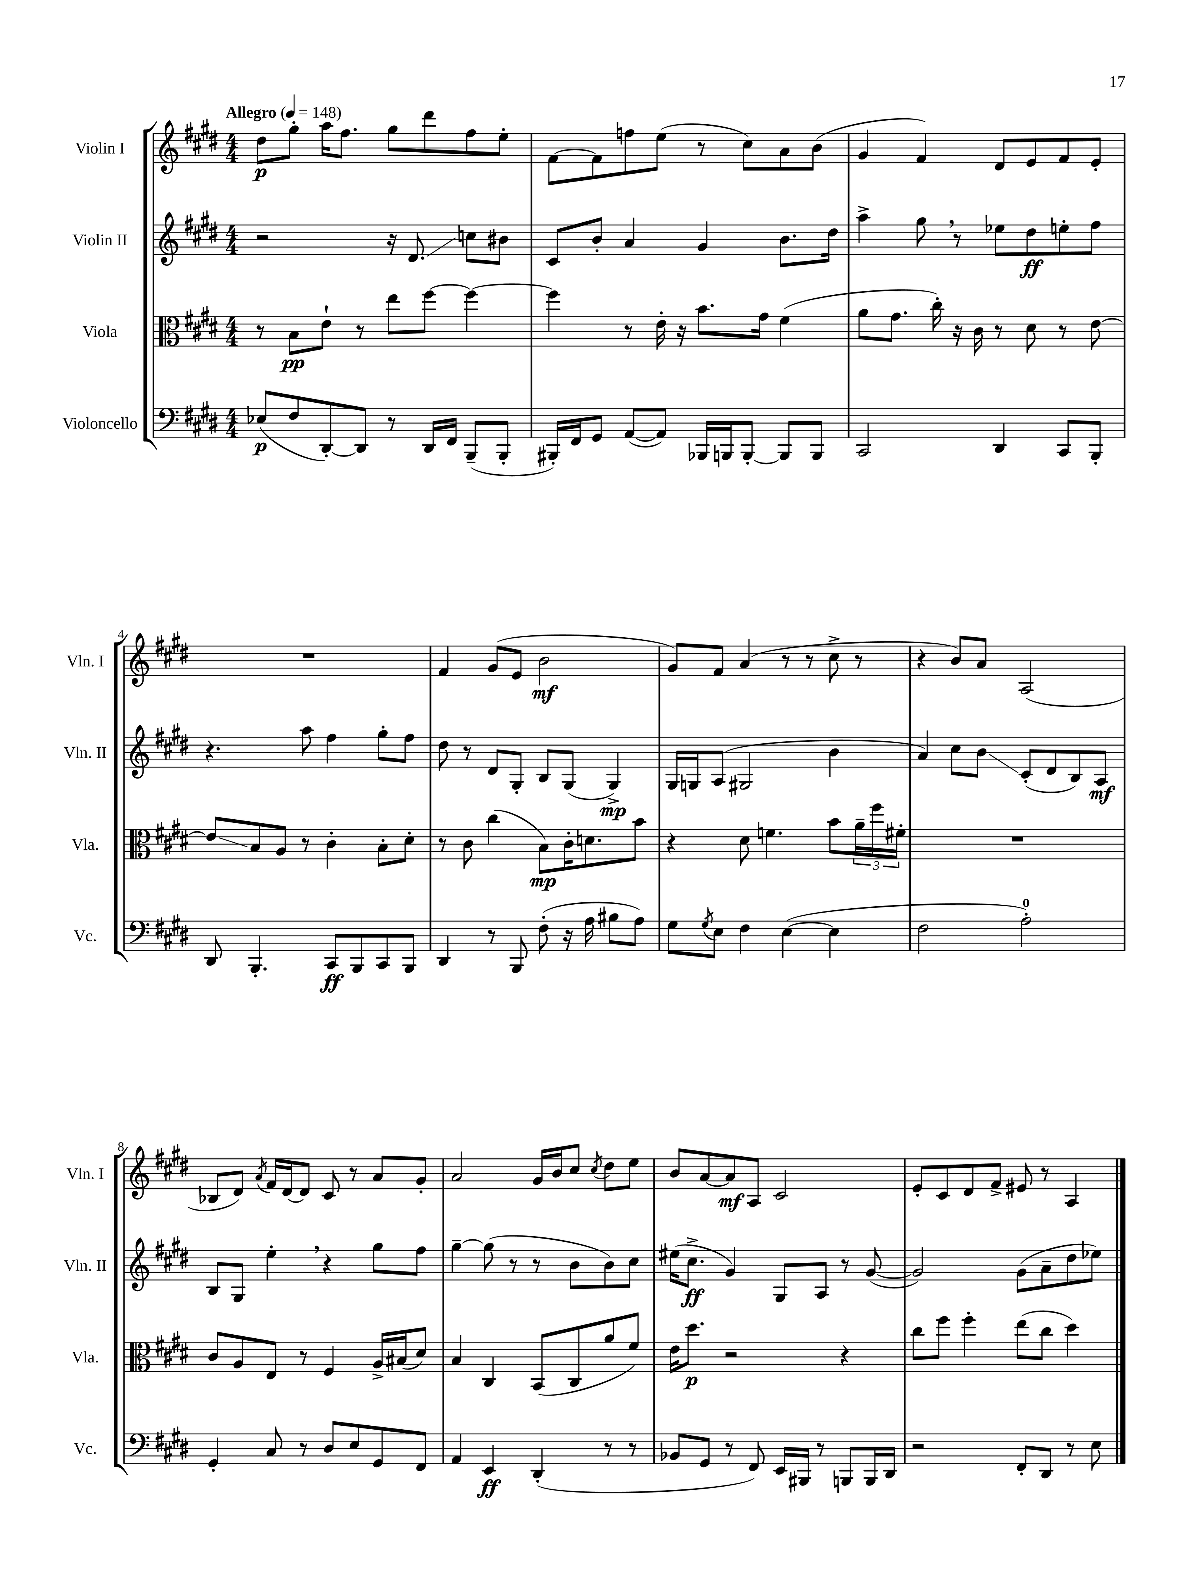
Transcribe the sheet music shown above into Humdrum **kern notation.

**kern	**kern	**kern	**kern
*staff4	*staff3	*staff2	*staff1
*clefF4	*clefC3	*clefG2	*clefG2
*k[f#c#g#d#]	*k[f#c#g#d#]	*k[f#c#g#d#]	*k[f#c#g#d#]
*M4/4	*M4/4	*M4/4	*M4/4
*MM148	*MM148	*MM148	*MM148
(8E-	8r	2r	8dd#
8F#	8B	.	8gg#'
[8DD#')	8e`	.	16aa
.	.	.	8.ff#
8DD#]	8r	.	.
8r	8ee	16r	8gg#
.	.	8.d#	.
16DD#	[8ff#	.	8ddd#
16FF#	.	.	.
(8BBB~	4ff#_	8cc	8ff#
8BBB'	.	8b#	8ee'
=	=	=	=
16BBB#')	4ff#]	8c#	[8f#
16FF#	.	.	.
8GG#	.	8b'	8f#]
([8AA	8r	4a	8ff
8AA])	16e'	.	(8ee
.	16r	.	.
16BBB-	8.b	4g#	8r
16BBB	.	.	.
[8BBB'	.	.	8cc#)
.	16g#	.	.
8BBB]	(4f#	8.b	8a
8BBB	.	.	(8b
.	.	16dd#	.
=	=	=	=
2CC#	8a	4aa^	4g#
.	8.g#	.	.
.	.	8gg#	4f#)
.	16cc#')	.	.
.	16r	8r	.
.	16c#	.	.
4DD#	8r	8ee-	8d#
.	8d#	8dd#	8e
8CC#	8r	8ee'	8f#
8BBB'	[8e	8ff#	8e'
=	=	=	=
8DD#	8e]	4.r	1r
4.BBB'	8B	.	.
.	8A	.	.
.	8r	8aa	.
8CC#	4c#'	4ff#	.
8BBB	.	.	.
8CC#	8B'	8gg#'	.
8BBB	8d#'	8ff#	.
=	=	=	=
4DD#	8r	8dd#	4f#
.	8c#	8r	.
8r	(4cc#	8d#	(8g#
8BBB	.	8G#'	8e
(8F#'	8B)	8B	2b
16r	16c#'	(8G#	.
16A	8.d	.	.
8B#	.	4G#^)	.
8A)	8b	.	.
=	=	=	=
8G#	4r	16G#	8g#)
.	.	16G	.
8qG#	.	.	.
8E	.	(8A	8f#
4F#	8d#	2G#	(4a
.	4.f	.	.
([4E	.	.	8r
.	.	.	8r
4E]	8b	4b	8cc#^
.	24a~	.	8r
.	24ff#	.	.
.	24f#'	.	.
=	=	=	=
2F#	1r	4a)	4r
.	.	8cc#	8b)
.	.	8b	8a
2A')	.	(8c#'	(2A
.	.	8d#	.
.	.	8B)	.
.	.	8A	.
=	=	=	=
4GG#'	8c#	8B	8B-
.	8A	8G#	8d#)
.	.	.	8qa
8C#	8E	4ee'	16f#
.	.	.	[16d#
8r	8r	.	8d#]
8D#	4F#	4r	8c#
8E	.	.	8r
8GG#	16A^	8gg#	8a
.	(16B#	.	.
8FF#	8d#)	8ff#	8g#'
=	=	=	=
4AA	4B	[4gg#~	2a
4EE	4C#	(8gg#]	.
.	.	8r	.
(4DD#'	(8BB	8r	16g#
.	.	.	16b
.	8C#	8b	8cc#
.	.	.	8qcc#
8r	8a	8b)	8dd#
8r	8f#)	8cc#	8ee
=	=	=	=
8BB-	16e	(16ee#	8b
.	8.dd#	8.cc#^	.
8GG#	.	.	[8a
8r	2r	4g#)	8a]
8FF#)	.	.	8A
16EE	.	8G#	2c#
16BBB#	.	.	.
8r	.	8A	.
8BBB	4r	8r	.
16BBB	.	([8g#	.
16DD#	.	.	.
=	=	=	=
2r	8cc#	2g#])	8e'
.	8ff#	.	8c#
.	4ff#'	.	8d#
.	.	.	8f#^
8FF#'	(8ee	(8g#	8e#
8DD#	8cc#	8a~	8r
8r	4dd#)	8dd#	4A
8E	.	8ee-)	.
==	==	==	==
*-	*-	*-	*-
